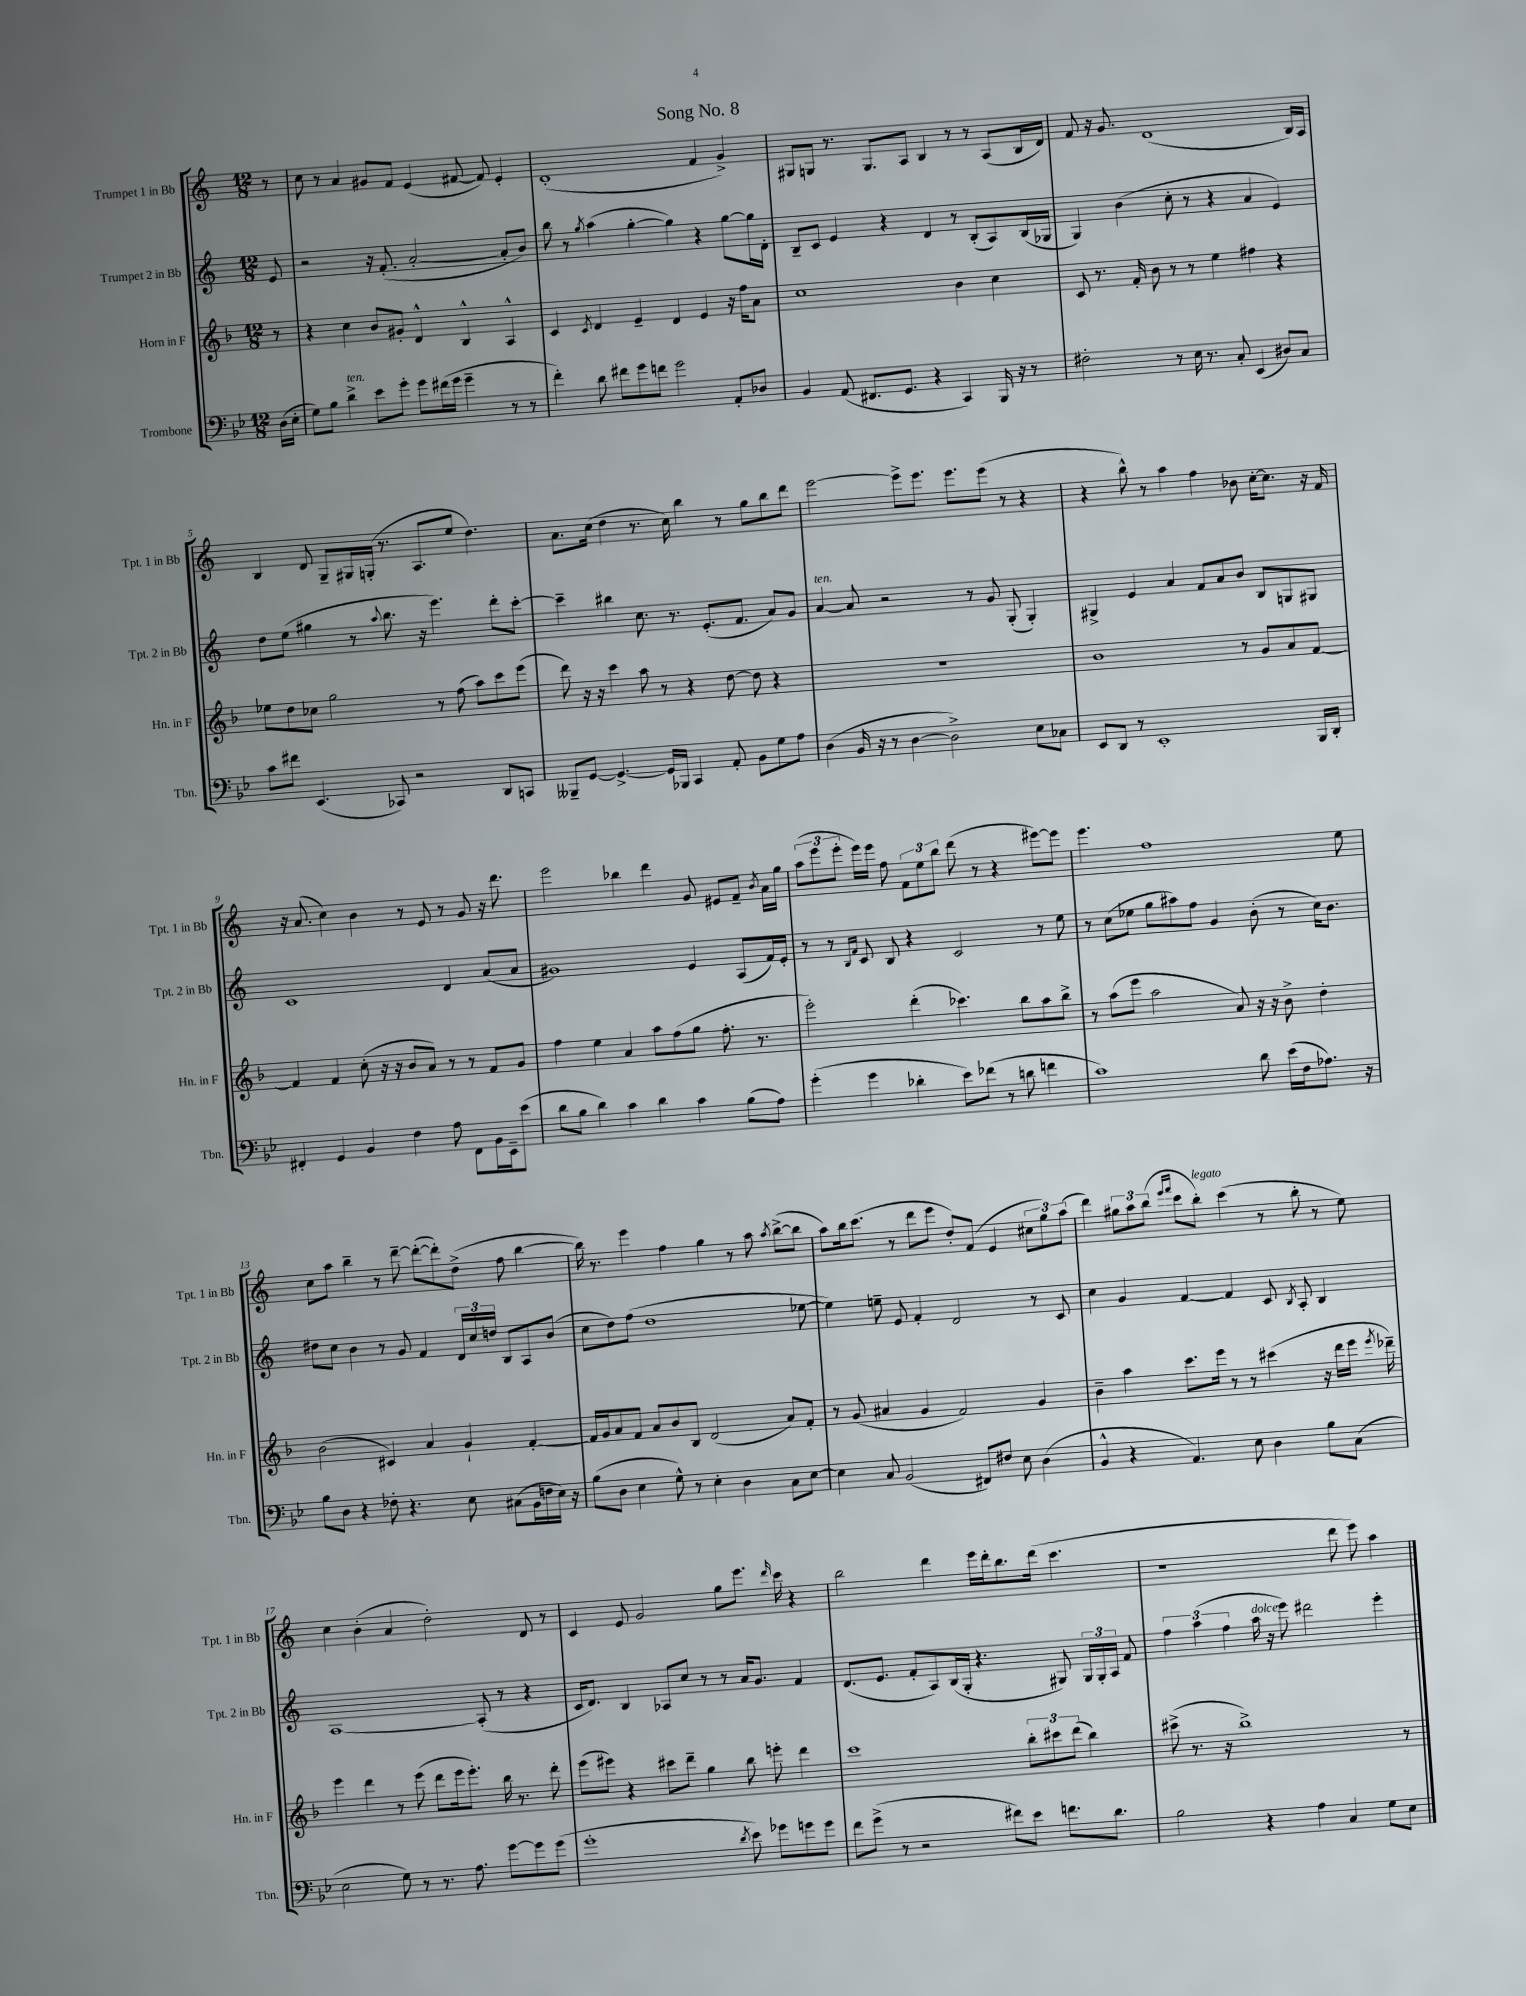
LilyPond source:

\header { title = "Song No. 8" }
<<
\new StaffGroup <<
\new Staff = "s0" \with { instrumentName = "Trumpet 1 in Bb" shortInstrumentName = "Tpt. 1 in Bb" } {
    \clef treble \key c \major \numericTimeSignature \time 12/8 \partial 8
    \autoBeamOff r8 |
    c''8 r8 a'4 gis'8[ f'8] e'4( fis'8~ fis'8) e'4-. |
    d'1-.( f'4 g'4->) |
    gis8[ g8] r8. g8.[ a8] b4 r8 r8 a8[( b16 d'16]) |
    f'8 r16 g'8. d'1( b16[) a16] |
    b4 d'8 g8[-- gis16 g16]-.( r8. a8.[ e''8] d''4.) |
    a'8.[ c''16]( d''4 r8. c''16) b''4 r8 g''8[ b''8 d'''8] |
    e'''2~ e'''8[-> e'''8.] e'''8.[ e'''8]( r8 r4 |
    r4 b''8-^) r8 a''4 f''4 bes'8 c''16[~-. c''8.] r16 f'16 |
    r16 a'8.( c''4) b'4 r8 e'8 r8 g'8 r16 d'''8. |
    e'''2 bes''4 d'''4 g'8 eis'8[ f'8]-- \acciaccatura { b'8 } a'16[ g''16] |
    \tuplet 3/2 { a''8[( e'''8 e'''8]-. } e'''16[) e'''16] f''8 \tuplet 3/2 { f'8[ e''8 b''8] } d'''8( r8 r4 eis'''8[~) eis'''8] |
    e'''4. f''1 e''8 |
    c''8[ a''8] b''4-- r8 d'''8~-- d'''8[~-.( d'''8-.) d''8]->( f''8 b''4~ |
    b''16) r8. e'''4 f''4 g''4 r8 a''8 \acciaccatura { a''8 } b''8[~->( b''8] |
    a''8[) b''16 c'''8.]( r8 d'''8[ e'''8] d''8[-.) f'8]( e'4 \tuplet 3/2 { cis''8[ g''8) a''8]( } |
    d'''4) \tuplet 3/2 { gis''8[ a''8 b''8]( } \grace { e'''16[ f'''16] } c'''8[ b''8]-.^\markup { \italic "legato" }) c'''4( r8 b''8-. r8 e''8) |
    c''4 b'4-.( a'4 d''2-.) d'8 r8 |
    c'4 e'8 g'2 g''8[ e'''8.] \grace { d'''16 } c'''16 r4 |
    b''2 d'''4 e'''16[ d'''16-. b''8. d'''16]( c'''4. |
    r1 d'''8 e'''8) a''4 \bar "|." |
}
\new Staff = "s1" \with { instrumentName = "Trumpet 2 in Bb" shortInstrumentName = "Tpt. 2 in Bb" } {
    \clef treble \key c \major \numericTimeSignature \time 12/8 \partial 8
    \autoBeamOff e'8 |
    r2 r16 f'8.-.( a'2~-. a'8[-. b'8]) |
    b''8 r8 \acciaccatura { g''8 } a''4( g''4~-. g''4) r4 g''8[~ g''16 d'16]-. |
    b8[-- c'8] e'4 r4 d'4 r8 b8[-.( a8) b16( ges16] |
    g4) b'4( c''8-. r8 r4 a'4 e'4) |
    d''8[ e''8]( gis''4 r8 \appoggiatura { a''8 } b''8. r16 e'''4.) d'''8[-. c'''8]~-. |
    c'''4-- bis''4 c''8. r8. e'8.[-.( f'8.] a'8[) g'8] |
    a'4~^\markup { \italic "ten." } a'8 r2 r8 g'8 g8-.( g4-.) |
    gis4-> e'4 a'4 f'8[ a'8 b'8] b8[ g8 gis8] |
    c'1 d'4 a'8[( a'8] |
    gis'1) e'4 a8[( f'16) e'16]-. |
    r8 r8 \grace { b16[ f'16] } c'8 b8 r4 c'2 r8 e''8 |
    r8 c''8[( ees''8] g''8[ ais''8) f''8] g'4 b'8-.( r8 c''16[) b'8.] |
    dis''8[ c''8] b'4 r8 g'8 f'4 \tuplet 3/2 { d'16[ c''16 d''16] } b8[ a8 b'8]( |
    c''8[ d''8) f''8]( d''1 ees''8~ |
    ees''4) e''8-- e'8 f'4-. d'2 r8 c'8 |
    c''4 g'4 f'4~ f'4 c'8 \acciaccatura { b8 } a8-. b4 |
    a1~ a8-.( r8 r4 |
    c'16[ d'8.]) b4 aes8[ c''8] r8 r8 a'16[ g'8.] f'4 |
    d'8.[( e'8.] f'8[-. a8) b16( g16]-. r4. gis8) \tuplet 3/2 { gis16[ gis16-. a16] } f'8 |
    \tuplet 3/2 { f''4 a''4( f''4 } a''16^\markup { \italic "dolce" } r16 e'''8) dis'''2 e'''4-. \bar "|." |
}
\new Staff = "s2" \with { instrumentName = "Horn in F" shortInstrumentName = "Hn. in F" } {
    \clef treble \key f \major \numericTimeSignature \time 12/8 \partial 8
    \autoBeamOff r8 |
    r4 c''4 bes'8[ gis'8]-. d'4-^ bes4-^ a4-^ |
    c'4 \acciaccatura { c'8 } d'4 e'4-- d'4 e'4 r16 f''16[ a'8] |
    c''1 bes'4 c''4 |
    c'8 r8. f'16-. bes'8 r8 r8 e''4 fis''4 r4 |
    ees''8[ d''8 ces''8] g''2 r8 f''8( a''8[) c'''8 e'''8]( |
    d'''8) r16 r16 c'''4 a''8 r8 r4 d''8~ d''8 r4 |
    R1. |
    bes'1 r8 g'8[ a'8 f'8]~ |
    f'4 f'4 c''8-.( r16 r16 bes'8[ a'8]) r8 r8 f'8[ g'8] |
    f''4 e''4 a'4 a''8[ f''8( g''8] f''8.-. r8. |
    e'''2-.) d'''4-.( ces'''4.) bes''8[ a''8 bes''8]-> |
    r8 a''8[( e'''8] a''2 a'8) r16 r16 bes'8-> d''4-. |
    bes'2( cis'4) a'4 g'4-! f'4~-. |
    f'16[ g'16 a'8 f'8] a'8[ bes'8 bes8] d'2( a'8[) f'8]-. |
    r8 g'8( ais'4 g'4 f'2) g'4 |
    bes'4-- a''4 c'''8.[ e'''16] r8 r8 cis'''4( r16 d'''16[ e'''16] \acciaccatura { e'''8 } des'''16--) |
    e'''4 d'''4 r8 e'''8( d'''8[ e'''16 e'''8.]-.) bes''16 r8. d'''8-. |
    e'''8[( eis'''8]) r4 cis'''8[ d'''8]-- g''4 bes''8 e'''8-. d'''4 |
    c'''1 \tuplet 3/2 { bes''8[-. cis'''8 d'''8]( } bes''4) |
    cis'''8->( r8. r16 bes''1->) r8 \bar "|." |
}
\new Staff = "s3" \with { instrumentName = "Trombone" shortInstrumentName = "Tbn." } {
    \clef bass \key bes \major \numericTimeSignature \time 12/8 \partial 8
    \autoBeamOff d16[( ees16]-. |
    g8[) bes8] d'4->^\markup { \italic "ten." } ees'8[ g'8]-. g'8[ fis'16( g'16] g'4-- r8 r8 |
    f'4-.) d'8 fis'8[ g'8 f'8] g'2 a,8[-. des8] |
    bes,4 a,8( fis,8.[ g,8.] r4 c,4) bes,,16 r16 r8 |
    fis2-. r8 ees16 r8. c8-. ees,4( dis8[) c8] |
    c'8[ fis'8] ees,4.( ces,8) r2 d,8[ c,8] |
    beses,,8[-- g,8]~ g,4.~-> g,16[ bes,,16] c,4 a,8-. bes,8[ g8 a8] |
    d4( bes,16 r16 r8 d4~ d2->) ees8[ ces8] |
    ees,8[ d,8] r8 ees,1-. bes,,16[ d,16]-. |
    fis,4-. g,4 bes,4 f4 a8 fis,8[ bes,16 ees,16-- ees'8]( |
    d'8[ bes8] d'4) c'4 d'4 c'4 bes8[( a8]) |
    g'4-.( g'4 des'4-. ees'8[) fes'8]( r8 d'8 f'4 |
    c'1) d'8 ees'16[( f16 aes8.]) r16 |
    bes8[ d8] r4 fes8-. r4. ees8 cis8[( bes,16 f16 ees16]) r16 |
    bes8[( d8] ees4 g8-^) r8 ees4-. d4 c8[ ees8]~ |
    ees4 c8 bes,2( fis,8[) fis8] ees8 d4( |
    bes,4-^ r4 a,4.) ees8 d4 bes8[ c8]( |
    ees2 g8) r8 r8. a8. g'8[~ g'8 g'8]( |
    g'1-. \acciaccatura { d'8 } ees'8) ges'8[ g'8 g'8] |
    f'8[ g'8]->( r8 r2 fis'8[) ees'8] f'8.[ d'8.] |
    bes2 r4 a4 c4 g8[ ees8] \bar "|." |
}
>>
>>
